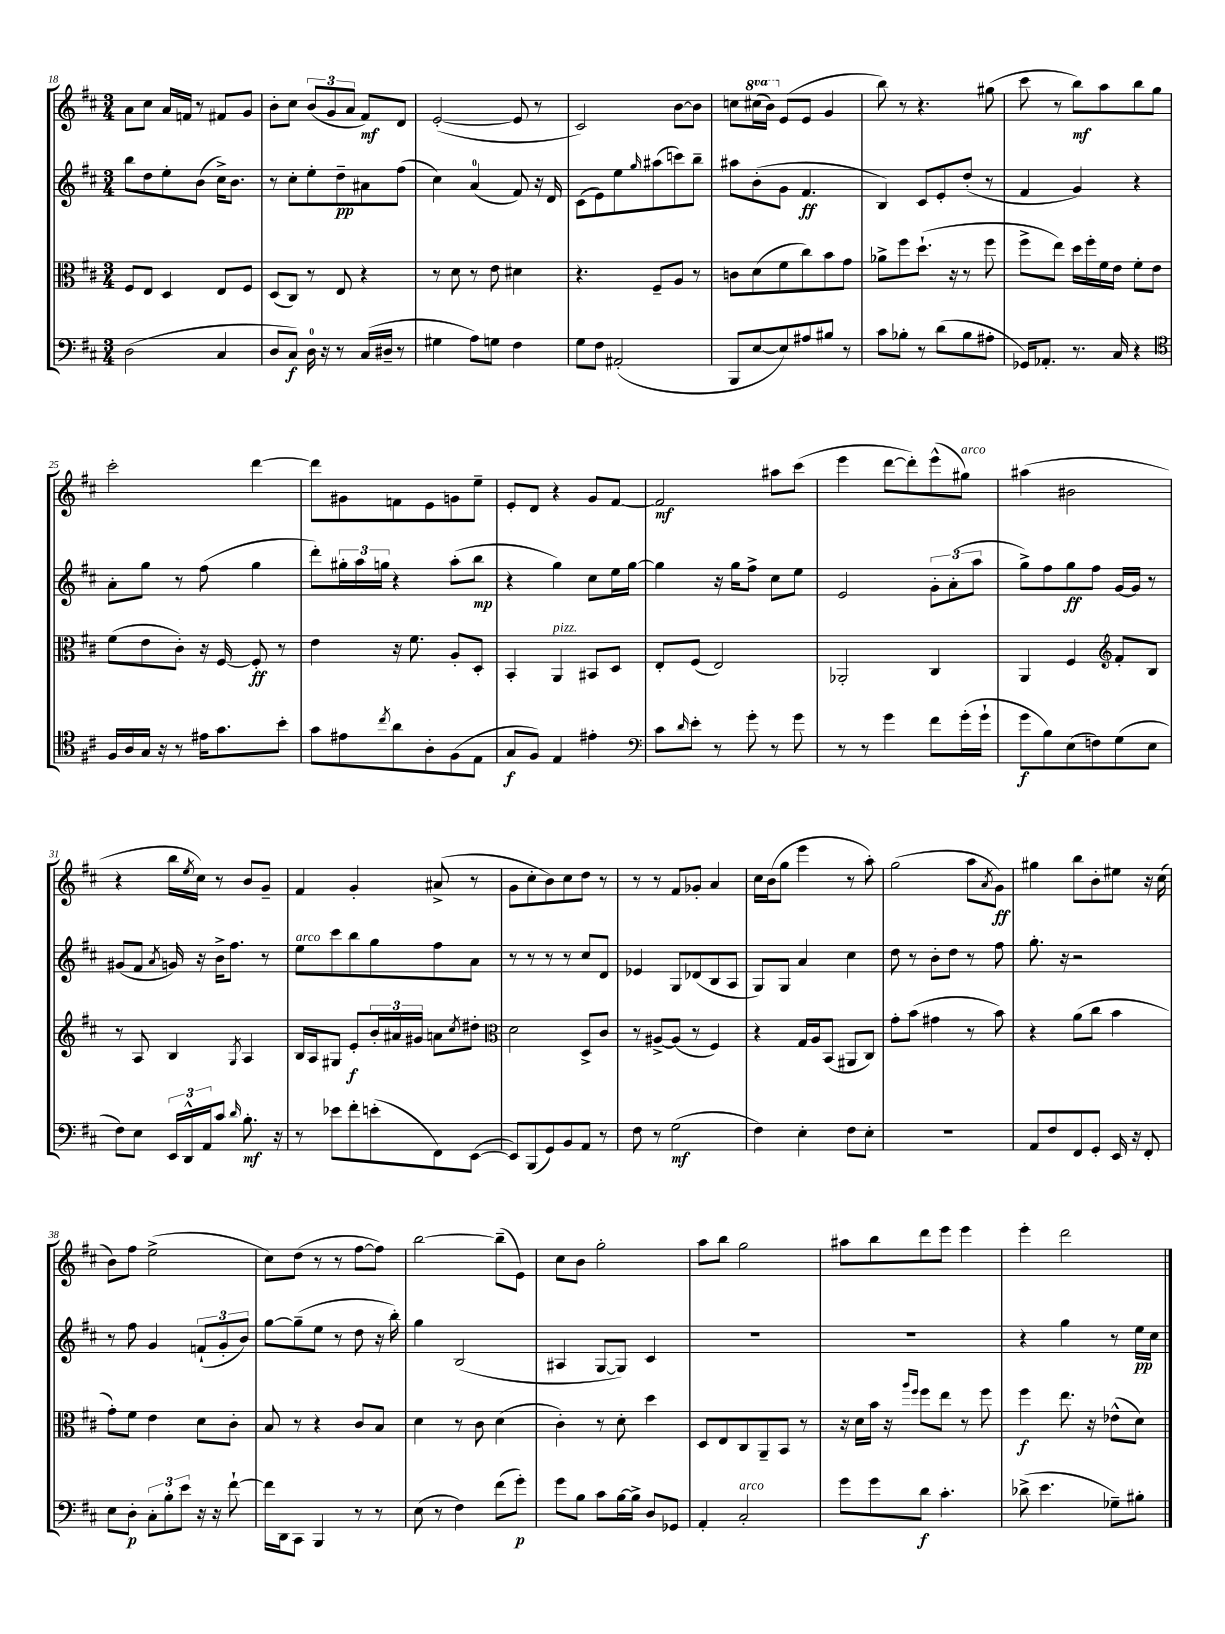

**kern	**dynam	**kern	**dynam	**kern	**dynam	**kern	**dynam
*part4	*part4	*part3	*part3	*part2	*part2	*part1	*part1
*staff4	*staff4	*staff3	*staff3	*staff2	*staff2	*staff1	*staff1
*clefF4	*	*clefC3	*	*clefG2	*	*clefG2	*
*k[f#c#]	*	*k[f#c#]	*	*k[f#c#]	*	*k[f#c#]	*
*M3/4	*	*M3/4	*	*M3/4	*	*M3/4	*
=18	=18	=18	=18	=18	=18	=18	=18
(2D\	.	8F#/L	.	8bb\L	.	8a\L	.
.	.	8E/J	.	8dd\	.	8cc#\J	.
.	.	4D/	.	8ee'\	.	16a/LL	.
.	.	.	.	.	.	16fn/JJ	.
.	.	.	.	(8b\J	.	8r	.
4C#/	.	8E/L	.	16cc#^\KL)	.	8f#X/L	.
.	.	.	.	8.b\J	.	.	.
.	.	8F#/J	.	.	.	8g/J	.
=19	=19	=19	=19	=19	=19	=19	=19
8D/L	.	(8D/L	.	8r	.	8b'\L	.
8C#/J)	f	8C#/J)	.	8cc#'\L	.	8cc#\J	.
16D\	.	8r	.	8ee'\	.	(12b/L	.
16r	.	.	.	.	.	.	.
.	.	.	.	.	.	12g/	.
8r	.	8E/	.	8dd~\	pp	.	.
.	.	.	.	.	.	12a/J	.
(16C#/LL	.	4r	.	8a#X\	.	8f#/L)	mf
16D#X~/JJ	.	.	.	.	.	.	.
8r	.	.	.	(8ff#\J	.	8d/J	.
=20	=20	=20	=20	=20	=20	=20	=20
4G#X\	.	8r	.	4cc#\)	.	([2e'/	.
.	.	8d\	.	.	.	.	.
8A\L)	.	8r	.	(4a/	.	.	.
8Gn\J	.	8e\	.	.	.	.	.
4F#\	.	4d#X\	.	8f#/)	.	8e/]	.
.	.	.	.	16r	.	8r	.
.	.	.	.	16d/	.	.	.
=21	=21	=21	=21	=21	=21	=21	=21
8G\L	.	4.r	.	(8c#\L	.	2c#/)	.
8F#\J	.	.	.	8e\)	.	.	.
(2AA#X'/	.	.	.	8ee\	.	.	.
.	.	.	.	16qqgg/	.	.	.
.	.	8F#~/L	.	(8aa#X\	.	.	.
.	.	8A/J	.	8cccn\)	.	[8b\L	.
.	.	8r	.	8bb~\J	.	8b\J]	.
=22	=22	=22	=22	=22	=22	=22	=22
8BBB/L	.	8cn\L	.	8aa#X\L	.	8ccn\L	.
*	*	*	*	*	*	*8va	*
[8E/	.	(8d\	.	(8b'\	.	(16ccc#X\L	.
.	.	.	.	.	.	16bb\JJ)	.
*	*	*	*	*	*	*X8va	*
8E/])	.	8f#\	.	8g\J	.	(8e/L	.
8A#X/	.	8cc#\)	.	4.f#/	ff	8e/J	.
8B#X/J	.	8b\	.	.	.	4g/	.
8r	.	8g\J	.	.	.	.	.
=23	=23	=23	=23	=23	=23	=23	=23
8c#\L	.	8a-X^\L	.	4B/)	.	8bb\)	.
8B-X'\J	.	8ff#\	.	.	.	8r	.
8r	.	(8.dd`\J	.	8c#/L	.	4.r	.
(8d\L	.	.	.	8e'/	.	.	.
.	.	16r	.	.	.	.	.
8B-\	.	8r	.	(8dd'/J	.	.	.
8A#X'\J	.	8ff#\	.	8r	.	(8gg#X\	.
=24	=24	=24	=24	=24	=24	=24	=24
16GG-X/KL)	.	8ff#^\L	.	4f#/	.	8ccc#\	.
8.AA-X'/J	.	.	.	.	.	.	.
.	.	8ee\J)	.	.	.	8r	.
8.r	.	16dd\LL	.	4g/)	.	8bb\L)	mf
.	.	16ff#'\	.	.	.	.	.
.	.	16f#\	.	.	.	8aa\	.
16C#/	.	16e\JJ	.	.	.	.	.
4r	.	8f#'\L	.	4r	.	8bb\	.
.	.	8e\J	.	.	.	8gg\J	.
!!LO:LB:g=z
=25	=25	=25	=25	=25	=25	=25	=25
*clefC4	*	*	*	*	*	*	*
16F#/LL	.	(8f#\L	.	8a'\L	.	2ccc#'\	.
16A/	.	.	.	.	.	.	.
16G/JJ	.	8e\	.	8gg\J	.	.	.
16r	.	.	.	.	.	.	.
8r	.	8c#'\J)	.	8r	.	.	.
16e#X\KL	.	16r	.	(8ff#\	.	.	.
8.g\	.	[16F#/	.	.	.	.	.
.	.	8F#'/]	ff	4gg\	.	[4ddd\	.
8b'\J	.	8r	.	.	.	.	.
=26	=26	=26	=26	=26	=26	=26	=26
8g\L	.	4e\	.	8ddd'\L)	.	8ddd\L]	.
8e#X\	.	.	.	24gg#X'\L	.	8g#X\	.
.	.	.	.	24aa\	.	.	.
.	.	.	.	24ggn\JJ	.	.	.
8qcc#/	.	.	.	.	.	.	.
8a\	.	16r	.	4r	.	8fn\	.
.	.	8.f#\	.	.	.	.	.
8A'\	.	.	.	.	.	8e\	.
(8F#\	.	8A'/L	.	(8aa'\L	.	8gn\	.
8E\J	.	8D'/J	.	8bb\J	mp	8ee~\J	.
=27	=27	=27	=27	=27	=27	=27	=27
8G/L	f	4BB'/	.	4r	.	8e'/L	.
8F#/J)	.	.	.	.	.	8d/J	.
!	!	!LO:TX:a:i:t=pizz.	!	!	!	!	!
4E/	.	4AA/	.	4gg\)	.	4r	.
4e#X'\	.	8BB#X/L	.	8cc#\L	.	8g/L	.
.	.	8D/J	.	16ee\L	.	[8f#/J	.
.	.	.	.	[16gg\JJ	.	.	.
=28	=28	=28	=28	=28	=28	=28	=28
*clefF4	*	*	*	*	*	*	*
8c#\L	.	8E'/L	.	4gg\]	.	2f#/]	mf
16qqd/	.	.	.	.	.	.	.
8e'\J	.	(8F#/J	.	.	.	.	.
8r	.	2E/)	.	16r	.	.	.
.	.	.	.	16gg\KL	.	.	.
8g'\	.	.	.	8ff#^\J	.	.	.
8r	.	.	.	8cc#\L	.	8aa#X\L	.
8g\	.	.	.	8ee\J	.	(8ccc#\J	.
=29	=29	=29	=29	=29	=29	=29	=29
8r	.	2AA-X'/	.	2e/	.	4eee\	.
8r	.	.	.	.	.	.	.
4g\	.	.	.	.	.	[8ddd\L	.
.	.	.	.	.	.	8ddd'\])	.
8f#\L	.	4C#/	.	12g'\L	.	(8eee^^\	.
.	.	.	.	(12a'\	.	.	.
!	!	!	!	!	!	!LO:TX:a:i:t=arco	!
(16g'\L	.	.	.	.	.	8gg#X\J)	.
.	.	.	.	12aa\J	.	.	.
16g`\JJ	.	.	.	.	.	.	.
=30	=30	=30	=30	=30	=30	=30	=30
8g\L	f	4AA/	.	8gg^\L)	.	(4aa#X\	.
8B\)	.	.	.	8ff#\	.	.	.
(8E\	.	4F#/	.	8gg\	ff	2b#X\	.
8Fn\)	.	.	.	8ff#\J	.	.	.
*	*	*clefG2	*	*	*	*	*
(8G\	.	8f#'/L	.	[16g/LL	.	.	.
.	.	.	.	16g/JJ]	.	.	.
8E\J	.	8B/J	.	8r	.	.	.
!!LO:LB:g=z
=31	=31	=31	=31	=31	=31	=31	=31
8F#\L)	.	8r	.	(8g#X/L	.	4r	.
8E\J	.	8A/	.	8f#/J	.	.	.
.	.	.	.	8qa/	.	.	.
24EE/LL	.	4B/	.	16gn/)	.	16bb\LL	.
24DD^^/	.	.	.	.	.	.	.
.	.	.	.	.	.	8qee/	.
.	.	.	.	16r	.	16cc#\JJ)	.
24AA/J	.	.	.	.	.	.	.
8c#/J	.	.	.	16b^\KL	.	8r	.
.	.	.	.	8.ff#\J	.	.	.
16qqd/	.	8qG/	.	.	.	.	.
8.B'\	mf	4A/	.	.	.	8b/L	.
.	.	.	.	8r	.	8g~/J	.
16r	.	.	.	.	.	.	.
=32	=32	=32	=32	=32	=32	=32	=32
!	!	!	!	!LO:TX:a:i:t=arco	!	!	!
8r	.	16B/LL	.	8ee\L	.	4f#/	.
.	.	16A/J	.	.	.	.	.
8e-X\L	.	8G#X/J	.	8ccc#\	.	.	.
8f#'\	.	8e'/L	f	8bb\	.	4g'/	.
(8en'\	.	24b'/L	.	8gg\	.	.	.
.	.	24a#X/	.	.	.	.	.
.	.	24g#X/JJ	.	.	.	.	.
8FF#\)	.	8an\L	.	8ff#\	.	(8a#X^/	.
.	.	8qcc#/	.	.	.	.	.
([8EE\J	.	8dd#X'\J	.	8a\J	.	8r	.
=33	=33	=33	=33	=33	=33	=33	=33
*	*	*clefC3	*	*	*	*	*
8EE/L])	.	2d\	.	8r	.	8g\L	.
(8BBB/	.	.	.	8r	.	8cc#'\	.
8GG/)	.	.	.	8r	.	8b\)	.
8BB/	.	.	.	8r	.	8cc#\	.
8AA/J	.	8D^/L	.	8cc#/L	.	8dd\J	.
8r	.	8c#/J	.	8d/J	.	8r	.
=34	=34	=34	=34	=34	=34	=34	=34
8F#\	.	8r	.	4e-X/	.	8r	.
8r	.	[8A#X^/L	.	.	.	8r	.
(2G\	mf	(8A#/J]	.	8G/L	.	8f#/L	.
.	.	8r	.	(8d-X/	.	8g-X'/J	.
.	.	4F#/)	.	8B/	.	4a/	.
.	.	.	.	8A/J	.	.	.
=35	=35	=35	=35	=35	=35	=35	=35
4F#\)	.	4r	.	8G/L)	.	16cc#\LL	.
.	.	.	.	.	.	(16b\J	.
.	.	.	.	8G/J	.	8gg\J	.
4E'\	.	16G/LL	.	4a/	.	4eee\	.
.	.	16A/J	.	.	.	.	.
.	.	(8BB/J	.	.	.	.	.
8F#\L	.	8AA#X/L	.	4cc#\	.	8r	.
8E'\J	.	8C#/J)	.	.	.	8aa'\)	.
=36	=36	=36	=36	=36	=36	=36	=36
2.r	.	8g'\L	.	8dd\	.	(2gg\	.
.	.	(8b\J	.	8r	.	.	.
.	.	4g#X\	.	8b'\L	.	.	.
.	.	.	.	8dd\J	.	.	.
.	.	8r	.	8r	.	8aa\L	.
.	.	.	.	.	.	8qa/	.
.	.	8b\)	.	8ff#\	.	8g\J)	ff
=37	=37	=37	=37	=37	=37	=37	=37
8AA/L	.	4r	.	8.gg'\	.	4gg#X\	.
8F#/	.	.	.	.	.	.	.
.	.	.	.	16r	.	.	.
8FF#/	.	(8a\L	.	2r	.	8bb\L	.
8GG'/J	.	8cc#\J	.	.	.	8b'\	.
16EE/	.	4b\	.	.	.	8ee#X\J	.
16r	.	.	.	.	.	.	.
8FF#'/	.	.	.	.	.	16r	.
.	.	.	.	.	.	(16cc#\	.
!!LO:LB:g=z
=38	=38	=38	=38	=38	=38	=38	=38
8E\L	.	8g'\L)	.	8r	.	8b\L)	.
8D'\J	p	8f#\J	.	8ff#\	.	8ff#\J	.
12C#'\L	.	4e\	.	4g/	.	(2ee^\	.
12B'\	.	.	.	.	.	.	.
12e\J	.	.	.	.	.	.	.
16r	.	8d\L	.	(12fn`/L	.	.	.
16r	.	.	.	.	.	.	.
.	.	.	.	12g'/	.	.	.
[8f#`\	.	8c#'\J	.	.	.	.	.
.	.	.	.	12b/J)	.	.	.
=39	=39	=39	=39	=39	=39	=39	=39
16f#\LL]	.	8B/	.	[8gg\L	.	8cc#\L)	.
16DD\J	.	.	.	.	.	.	.
8CC#\J	.	8r	.	(8gg~\]	.	(8dd\J	.
4BBB/	.	4r	.	8ee\J	.	8r	.
.	.	.	.	8r	.	8r	.
8r	.	8c#/L	.	8dd\	.	[8ff#\L	.
8r	.	8B/J	.	16r	.	8ff#\J])	.
.	.	.	.	16bb'\)	.	.	.
=40	=40	=40	=40	=40	=40	=40	=40
(8E\	.	4d\	.	4gg\	.	[2bb\	.
8r	.	.	.	.	.	.	.
4F#\)	.	8r	.	(2B/	.	.	.
.	.	8c#\	.	.	.	.	.
(8f#\L	.	(4d\	.	.	.	(8bb~\L]	.
8g'\J)	p	.	.	.	.	8e\J)	.
=41	=41	=41	=41	=41	=41	=41	=41
8g\L	.	4c#'\)	.	4A#X/	.	8cc#\L	.
8B\J	.	.	.	.	.	8b\J	.
8c#\L	.	8r	.	[8G/L	.	2gg'\	.
[16B\L	.	8d'\	.	8G/J])	.	.	.
16B^\JJ]	.	.	.	.	.	.	.
8D/L	.	4dd\	.	4c#/	.	.	.
8GG-X/J	.	.	.	.	.	.	.
=42	=42	=42	=42	=42	=42	=42	=42
4AA'/	.	8D/L	.	2.r	.	8aa\L	.
.	.	8E/	.	.	.	8bb\J	.
!LO:TX:a:i:t=arco	!	!	!	!	!	!	!
2C#'/	.	8C#/	.	.	.	2gg\	.
.	.	8AA~/	.	.	.	.	.
.	.	8BB/J	.	.	.	.	.
.	.	8r	.	.	.	.	.
=43	=43	=43	=43	=43	=43	=43	=43
8g\L	.	16r	.	2.r	.	8aa#X\L	.
.	.	16d\LL	.	.	.	.	.
8g\	.	16b\JJ	.	.	.	8bb\	.
.	.	16r	.	.	.	.	.
.	.	16qqaa/LL	.	.	.	.	.
.	.	16qqff#/JJ	.	.	.	.	.
8d\J	f	8ff#\L	.	.	.	8ddd\	.
4.c#'\	.	8ee\J	.	.	.	8eee\J	.
.	.	8r	.	.	.	4eee\	.
.	.	8ff#\	.	.	.	.	.
=44	=44	=44	=44	=44	=44	=44	=44
(8d-X^\	.	4ff#\	f	4r	.	4eee'\	.
4.e\	.	.	.	.	.	.	.
.	.	8.ee\	.	4gg\	.	2ddd\	.
.	.	16r	.	.	.	.	.
8G-X~\L)	.	(8e-X^^\L	.	8r	.	.	.
8B#X'\J	.	8d\J)	.	16ee\LL	pp	.	.
.	.	.	.	16cc#\JJ	.	.	.
==	==	==	==	==	==	==	==
*-	*-	*-	*-	*-	*-	*-	*-
